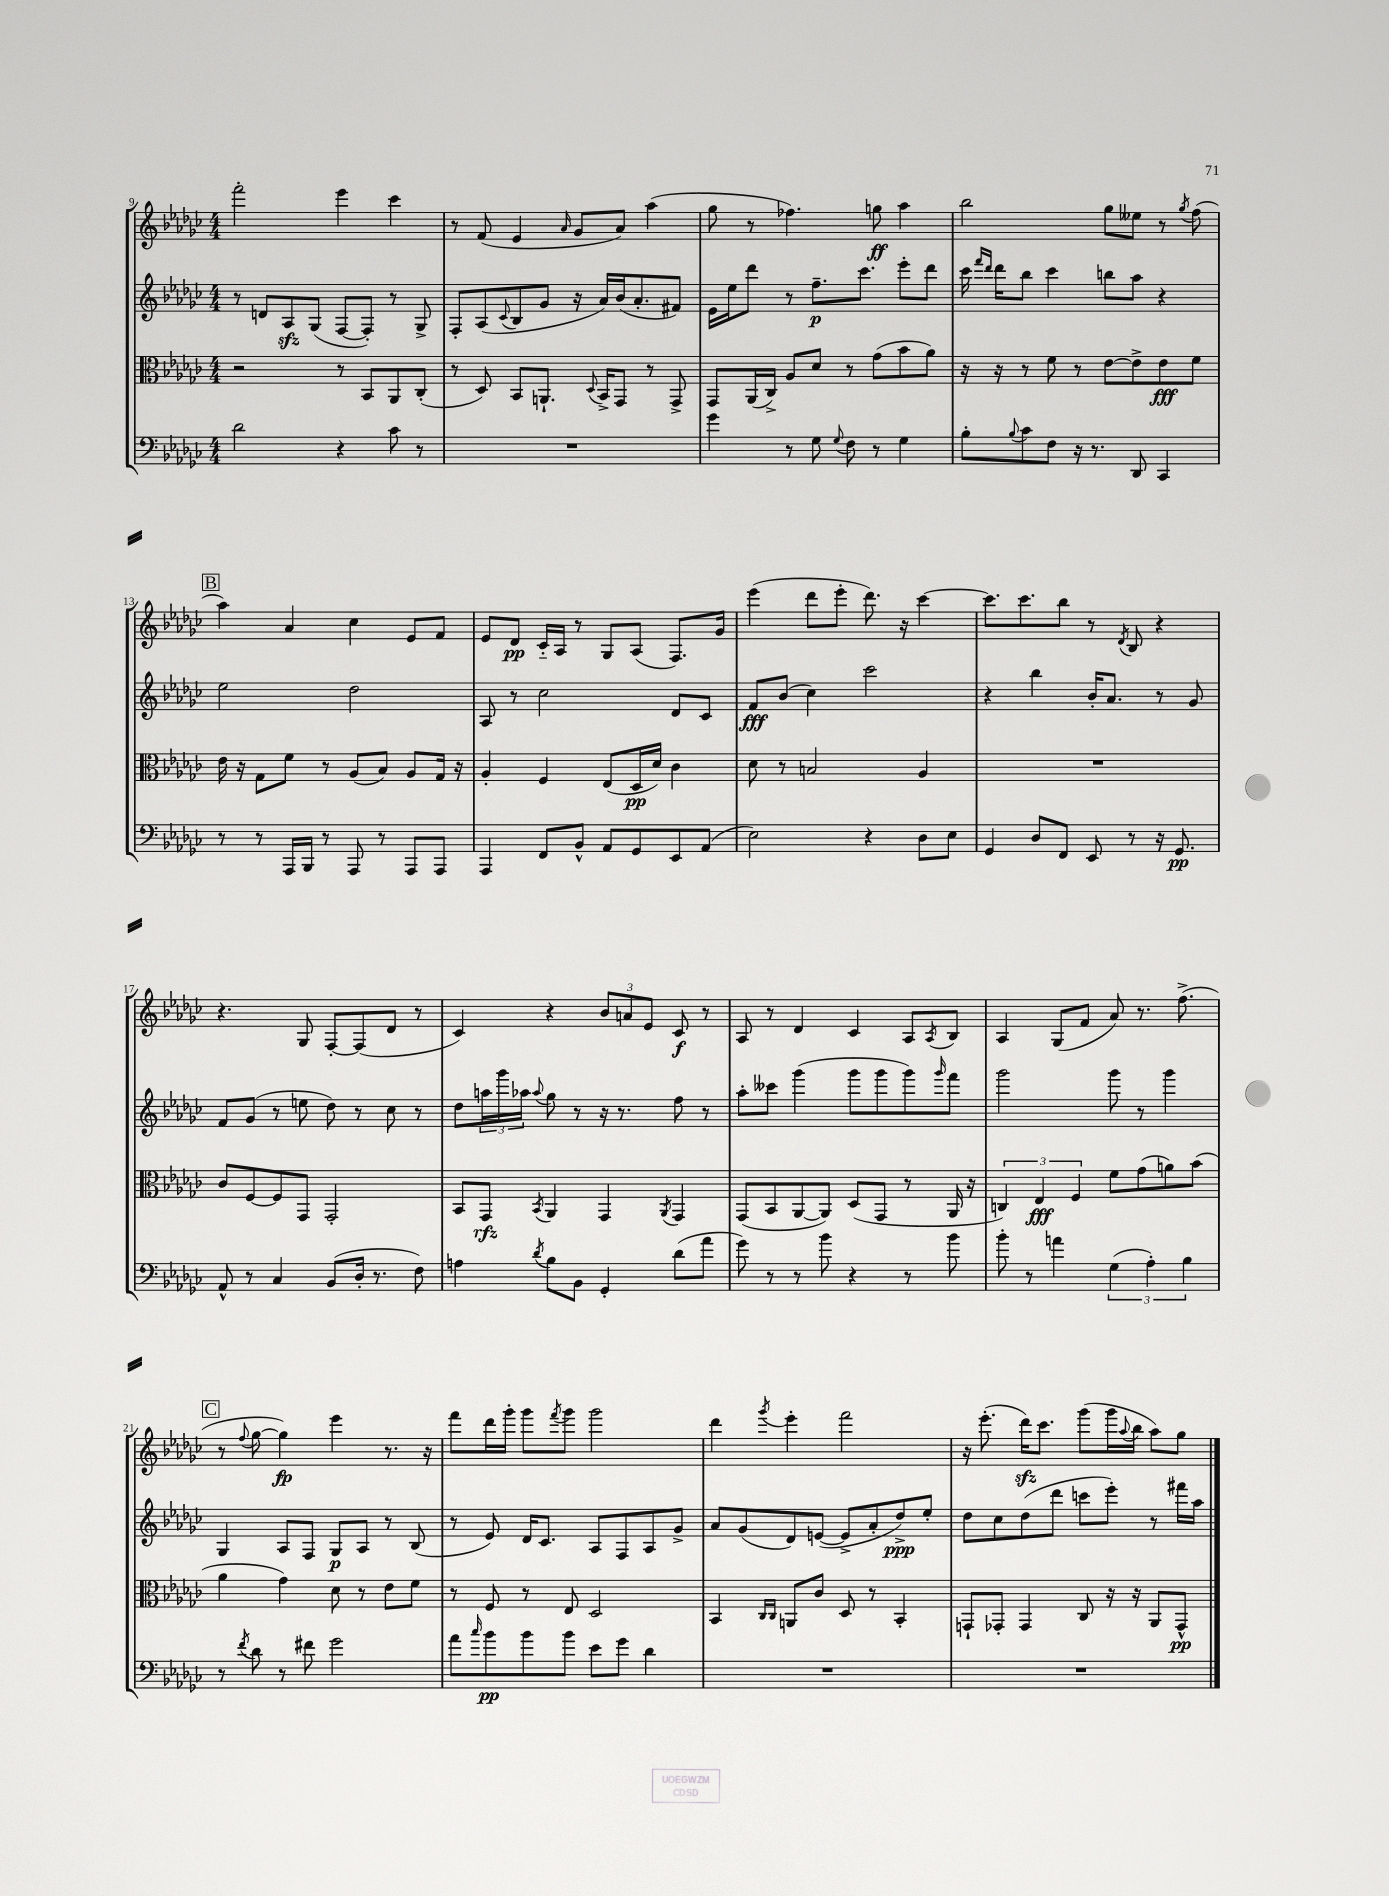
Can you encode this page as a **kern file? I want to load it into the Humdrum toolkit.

**kern	**kern	**kern	**kern
*staff4	*staff3	*staff2	*staff1
*clefF4	*clefC3	*clefG2	*clefG2
*k[b-e-a-d-g-c-]	*k[b-e-a-d-g-c-]	*k[b-e-a-d-g-c-]	*k[b-e-a-d-g-c-]
*M4/4	*M4/4	*M4/4	*M4/4
2d-\	2r	8r	2fff'\
.	.	8d/L	.
.	.	8A-/	.
.	.	(8G-/J	.
4r	8r	[8F/L	4eee-\
.	8BB-/L	8F'/]J)	.
8c-\	8AA-/	8r	4ccc-\
8r	(8C-'/J	8G-^/	.
=	=	=	=
1r	8r	8F'/L	8r
.	8D-/)	(8A-/	(8f/
.	.	8qqc-/	.
.	8BB-/L	8B-/	4e-/
.	8.AA`/J	8g-/J	.
.	.	.	16qqa-/
.	.	16r	8g-/L
.	8qqD-/	.	.
.	16BB-^/LK	16a-/LL)	.
.	8GG-/J	(16b-/J	8a-/J)
.	.	8.a-'/	.
.	8r	.	(4aa-\
.	8GG-^/	8f#/J)	.
=	=	=	=
4g-\	8GG-/L	16e-\LL	8gg-\
.	.	16ee-\J	.
.	(16AA-/L	8ddd-\J	8r
.	16C-^/JJ)	.	.
8r	8A-/L	8r	4.ff-\)
8G-\	8d-/J	8.ff~\L	.
8qqG-/	.	.	.
8F\	8r	.	.
.	.	8.ccc-\J	.
8r	(8g-\L	.	8gg\
4G-\	8b-\	8eee-'\L	4aa-\
.	8a-\J)	8ddd-\J	.
=	=	=	=
8B-'\L	16r	16ccc-\	2bb-\
.	.	16qqfff/LL	.
.	.	16qqddd-/JJ	.
.	16r	16ddd-\LK	.
8qqB-/	.	.	.
8c-\	8r	8bb-\J	.
8F\J	8f\	4ccc-\	.
16r	8r	.	.
8.r	.	.	.
.	[8e-\L	8bb\L	8gg-\L
8DD-/	8e-^\]	8aa-\J	8ee--\J
4CC-/	8e-\	4r	8r
.	.	.	8qgg-/
.	8f\J	.	(8ff\
=	=	=	=
8r	16e-\	2ee-\	4aa-\)
.	16r	.	.
8r	8G-\L	.	.
16AAA-/LL	8f\J	.	4a-/
16BBB-/JJ	.	.	.
8r	8r	.	.
8AAA-/	(8A-/L	2dd-\	4cc-\
8r	8B-/J)	.	.
8AAA-/L	8A-/L	.	8e-/L
8AAA-/J	16G-/Jk	.	8f/J
.	16r	.	.
=	=	=	=
4AAA-/	4A-'/	8A-/	8e-/L
.	.	8r	8d-/J
8FF/L	4F/	2cc-\	16c-'~/LL
.	.	.	16A-/JJ
8BB-^^/J	.	.	8r
8AA-/L	(8E-/L	.	8G-/L
8GG-/	16D-/L	.	(8A-/J
.	16d-/JJ)	.	.
8EE-/	4c-\	8d-/L	8.F/L)
(8AA-/J	.	8c-/J	.
.	.	.	16g-/Jk
=	=	=	=
2E-\)	8d-\	8f/L	(4eee-\
.	8r	(8b-/J	.
.	2B/	4cc-\)	8ddd-\L
.	.	.	8eee-'\J
4r	.	2ccc-\	8.ddd-\)
.	.	.	16r
8D-\L	4A-/	.	[4ccc-\
8E-\J	.	.	.
=	=	=	=
4GG-/	1r	4r	8.ccc-\]L
.	.	.	8.ccc-\
8D-/L	.	4bb-\	.
8FF/J	.	.	8bb-\J
8EE-/	.	16b-'/LK	8r
.	.	8.a-/J	.
.	.	.	8qd-/
8r	.	.	8B-/
16r	.	8r	4r
8.GG-/	.	.	.
.	.	8g-/	.
=	=	=	=
8AA-^^/	8c-/L	8f/L	4.r
8r	[8F/	(8g-/J	.
4C-/	8F/]	8r	.
.	8GG-/J	8ee\	8G-/
(8BB-/L	2GG-'/	8dd-\)	[8F'/L
16D-'/Jk	.	8r	(8F/]
8.r	.	.	.
.	.	8cc-\	8d-/J
8F\)	.	8r	8r
=	=	=	=
4A\	8BB-/L	8dd-\L	4c-/)
.	8GG-/J	24aa\L	.
.	.	24ggg-\	.
.	.	24aa-\JJ	.
8qd-/	8qBB-/	8qqaa-/	.
8B-\L	4AA-/	8gg-\	4r
8BB-\J	.	8r	.
4GG-'/	4GG-/	16r	12b-/L
.	.	8.r	.
.	.	.	12a/
.	.	.	12e-/J
.	8qAA-/	.	.
(8d-\L	4GG-/	8ff\	8c-/
8a-\J	.	8r	8r
=	=	=	=
8g-\)	(8GG-/L	8aa-'\L	8A-/
8r	8BB-/	8ccc--\J	8r
8r	[8AA-/	(4ggg-\	4d-/
8b-\	8AA-/]J)	.	.
4r	(8D-/L	8ggg-\L	4c-/
.	8GG-/J	8ggg-\	.
8r	8r	8ggg-\)	8A-/L
.	.	16qqggg-/	8qA-/
8b-\	16AA-/	8fff\J	8B-/J
.	16r	.	.
=	=	=	=
8b-'\	6C/)	2ggg-\	4A-/
8r	.	.	.
.	6E-/	.	.
4a\	.	.	(8G-/L
.	6F/	.	.
.	.	.	8f/J
(6G-\	8f\L	8ggg-\	8a-/)
.	(8g-\	8r	8.r
6A-'\)	.	.	.
.	8a\)	4ggg-\	.
.	.	.	(8.ff^\
6B-\	.	.	.
.	(8b-\J	.	.
=	=	=	=
8r	4a-\	4G-/	8r
8qf/	.	.	8qqff/
8d-\	.	.	[8gg-\
8r	4g-\)	8A-/L	4gg-\])
8f#\	.	8F/J	.
2g-\	8d-\	8G-/L	4eee-\
.	8r	8A-/J	.
.	8e-\L	8r	8.r
.	8f\J	(8B-/	.
.	.	.	16r
=	=	=	=
8a-\L	8r	8r	8fff\L
16qqcc-/	.	.	.
8b-\	8F/	8e-/)	16ddd-\L
.	.	.	16ggg-'\JJ
8b-\	8r	16d-/LK	8ggg-\L
.	.	8.c-/J	.
.	.	.	8qfff/
8b-\J	8E-/	.	8ggg-\J
8e-\L	2D-/	8A-/L	2ggg-\
8g-\J	.	8F/	.
4d-\	.	8A-/	.
.	.	8g-^/J	.
=	=	=	=
1r	4BB-/	8a-/L	4ddd-\
.	.	(8g-/	.
.	16qqC-/LL	.	.
.	16qqC-/JJ	.	8qggg-/
.	8AA/L	8d-/)	4eee-'\
.	8c-/J	([8e/J	.
.	8D-/	8e^/]L	2fff\
.	8r	8a-'/	.
.	4BB-'/	8dd-^/)	.
.	.	8ee-'/J	.
=	=	=	=
1r	8GG`/L	8dd-\L	16r
.	.	.	(8.eee-'\
.	8GG-'/J	8cc-\	.
.	4GG-/	(8dd-\	16ddd-\LK)
.	.	.	8.ccc-\J
.	.	8ddd-\J	.
.	8C-/	8ccc\L	(8ggg-\L
.	16r	8eee-'\J)	16ggg-\L
.	.	.	8qqaa-/
.	16r	.	16bb-\JJ
.	8AA-/L	8r	8aa-\L)
.	8GG-^^/J	16fff#\LL	8gg-\J
.	.	16aa-\JJ	.
==	==	==	==
*-	*-	*-	*-
